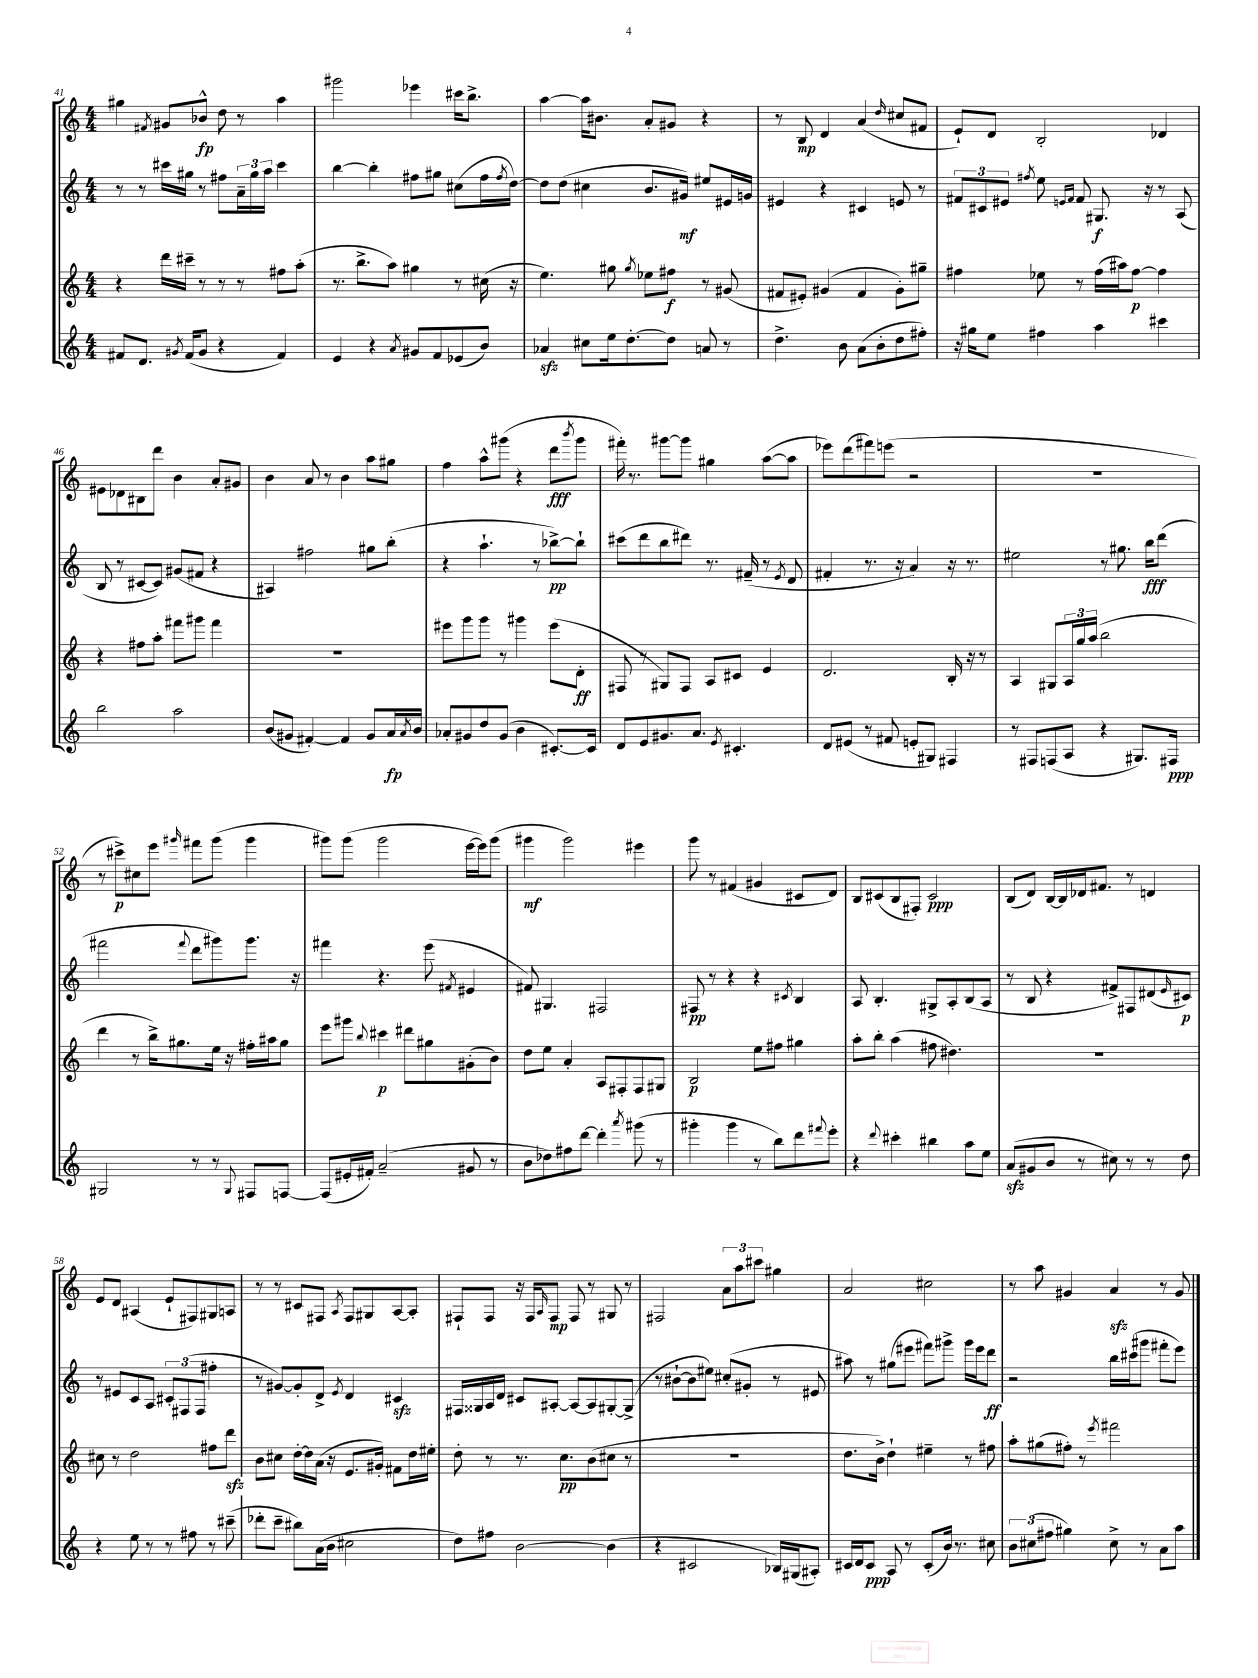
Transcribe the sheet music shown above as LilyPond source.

<<
\new StaffGroup <<
\new Staff = "s0" {
    \clef treble \key c \major \numericTimeSignature \time 4/4
    gis''4 \acciaccatura { fis'8 } gis'8 bes'8-^\fp d''8 r8 a''4 |
    gis'''2 ees'''4 cis'''16 b''8.-> |
    a''4~ a''16 bis'8. a'8-. gis'8 r4 |
    r8 b8\mp d'4 a'4( \grace { d''16 } cis''8 fis'8 |
    e'8-!) d'8 b2-. des'4 |
    eis'8 des'8 bis8 d'''8 b'4 a'8-. gis'8 |
    b'4 a'8 r8 b'4 a''8 gis''8 |
    f''4 a''8-^ gis'''8( r4 d'''8\fff \acciaccatura { b'''8 } gis'''8 |
    fis'''16-.) r8. gis'''8~ gis'''8 gis''4 a''8~( a''8 |
    ees'''8) d'''8( fis'''8) e'''8( r2 |
    R1 |
    r8 cis'''8->\p) cis''8 e'''8 \grace { gis'''16 } fis'''8 gis'''8( gis'''4 |
    gis'''8) gis'''8( gis'''2 e'''16~ e'''16) gis'''8( |
    gis'''4\mf gis'''2) eis'''4 |
    g'''8 r8 fis'4( gis'4 cis'8 d'8) |
    b8 cis'8( b8 fis8-.) cis'2\ppp |
    b8( d'8) b16~ b16 des'16 fis'8. r8 d'4 |
    e'8 d'8 ais4( e'8-! fis8) gis8 a8 |
    r8 r8 cis'8 fis8 \acciaccatura { a8 } fis8 gis8 a8~ a8-. |
    fis8-! fis8 r16 fis16 \grace { a16 } fis8\mp fis8 r8 gis8 r8 |
    fis2 \tuplet 3/2 { a'8 a''8 cis'''8 } gis''4 |
    a'2 cis''2 |
    r8 a''8 gis'4 a'4\sfz r8 gis'8 \bar "|." |
}
\new Staff = "s1" {
    \clef treble \key c \major \numericTimeSignature \time 4/4
    r8 r8 cis'''16 gis''16 r8 fis''8 \tuplet 3/2 { a'16-- gis''16 a''16 } cis'''4 |
    b''4~ b''4-. fis''8 gis''8 cis''8( fis''16 \acciaccatura { fis''8 } d''16~) |
    d''8 d''8( cis''4 b'8. gis'16\mf) eis''8 eis'16 g'16 |
    eis'4 r4 cis'4 e'8 r8 |
    \tuplet 3/2 { fis'8 cis'8 eis'8 } \acciaccatura { fis''8 } e''8 \grace { e'16 fis'16 } fis'8 gis8.\f r16 r8 a8( |
    b8 r8 cis'8~ cis'8) gis'8( fis'8 r4 |
    ais4) fis''2 gis''8 b''8-.( |
    r4 a''4.-! r8 bes''8~->\pp) bes''8-! |
    cis'''8( d'''8 b''8 dis'''8) r8. fis'16--( r8 \acciaccatura { e'8 } d'8 |
    fis'4-. r8. r16 a'4) r16 r8. |
    eis''2 r8 gis''8. b''16\fff d'''8( |
    fis'''2 \appoggiatura { fis'''8 } d'''8 gis'''8) gis'''8. r16 |
    fis'''4 r4. e'''8( \acciaccatura { fis'8 } eis'4 |
    fis'8) gis4. fis2 |
    fis8\pp r8 r4 r4 \acciaccatura { cis'8 } b4 |
    a8 b4.-. gis8-> a8-. b8( a8 |
    r8 b8 r4 fis'8->) fis8 dis'8( \grace { e'16 } cis'8\p) |
    r8 eis'8 c'8 a8 \tuplet 3/2 { cis'8-. fis8( fis8 } fis''4-. |
    r8 gis'8~) gis'8-. d'8-> \acciaccatura { e'8 } d'4 cis'4\sfz |
    fis16 gisis16 a16 d'16 cis'8 ais8~-. ais8~ ais8 gis8~-. gis8->( |
    r8 bis'8~-! bis'8 eis''8) cis''8-.( gis'8-. r8 eis'8 |
    ais''8) r8 gis''8( eis'''8 fis'''8) gis'''8-> gis'''16 eis'''16 d'''8\ff |
    r2 b''16 cis'''16( gis'''8 fis'''8-. e'''8) \bar "|." |
}
\new Staff = "s2" {
    \clef treble \key c \major \numericTimeSignature \time 4/4
    r4 d'''16 cis'''16-- r8 r8 r8 fis''8 a''8-.( |
    r8. b''8.-> a''8) gis''4 r8 cis''16( r16 |
    e''4.) gis''8 \acciaccatura { gis''8 } ees''8 fis''8\f r8 gis'8( |
    fis'8 eis'8-.) gis'4( fis'4 gis'8-.) gis''8-- |
    fis''4 ees''8 r8 fis''16( ais''16) fis''8~\p fis''4 |
    r4 fis''8 a''8-. fis'''8 gis'''8 fis'''4 |
    R1 |
    eis'''8 g'''8 g'''8 r8 gis'''4 eis'''8( d'8-.\ff |
    fis8 r8 gis8) fis8 a8 cis'8 e'4 |
    d'2. b16-. r16 r8 |
    a4 gis8 \tuplet 3/2 { a16 g''16 a''16( } b''2 |
    d'''4 r8 b''16->) gis''8. e''16 r16 fis''16-. ais''16 gis''8 |
    e'''8 gis'''8 \appoggiatura { b''8 } cis'''4\p dis'''8 gis''8 gis'8-.( b'8) |
    d''8 e''8 a'4-. a8 fis8-. fis8 gis8 |
    b2\p e''8 fis''8 gis''4 |
    a''8-. b''8-. a''4( fis''8 dis''4.) |
    R1 |
    cis''8 r8 d''2 fis''8 d'''8\sfz |
    b'8 cis''8 d''16~-. d''16 a'16( r16 e'8. gis'16-.) fis'8 d''16 eis''16-. |
    d''8-. r8 r8. c''8.\pp b'8( cis''8 r8 |
    R1 |
    d''8. b'16->) d''4-! eis''4-- r8 fis''8 |
    a''8-. gis''8( fis''8-.) r8 \acciaccatura { e'''8 } fis'''2 \bar "|." |
}
\new Staff = "s3" {
    \clef treble \key c \major \numericTimeSignature \time 4/4
    fis'8 d'8. \acciaccatura { gis'8 } fis'16( gis'8 r4 fis'4) |
    e'4 r4 \acciaccatura { a'8 } gis'8 f'8 ees'8( b'8) |
    aes'4\sfz cis''8 e''16 d''8.~-. d''8 a'8 r8 |
    d''4.-> b'8 a'8( b'8-. d''8 fis''8-.) |
    r16 gis''16 e''8 fis''4 a''4 cis'''4 |
    b''2 a''2 |
    b'8( gis'8 fis'4~-.) fis'4 gis'8 a'16\fp \acciaccatura { a'8 } b'16 |
    aes'8-. gis'8 d''8 gis'8( b'4 cis'8.~-.) cis'16 |
    d'8 e'8 gis'8. a'8. \acciaccatura { e'8 } cis'4.-. |
    d'8 eis'8( r8 fis'8 e'8-. gis8) fis4 |
    r8 fis8 f8( a8 r4 gis8.) fis16\ppp |
    gis2 r8 r8 \appoggiatura { gis8 } fis8 f8~ |
    f8( eis'16-. fis'16-.) a'2--( gis'8 r8 |
    b'8 des''8) fis''8 d'''8~ d'''4-. \acciaccatura { a'''8 } gis'''8( r8 |
    gis'''4-. gis'''4 r8 b''8) d'''8 \appoggiatura { fis'''8 } e'''8-. |
    r4 \appoggiatura { d'''8 } cis'''4-. bis''4 a''8 e''8 |
    a'8\sfz( gis'8 b'8 r8 cis''8) r8 r8 d''8 |
    r4 e''8 r8 r8 fis''8 r8 cis'''8--( |
    des'''8-. c'''8-- bis''8) a'16( b'16 cis''2 |
    d''8) fis''8 b'2~ b'4( |
    r4 cis'2 bes16) gis16( ais8-.) |
    cis'16 d'16 cis'8\ppp a8 r8 cis'8-.( b'16) r8. cis''8 |
    \tuplet 3/2 { b'8 cis''8( fis''8 } gis''4) cis''8-> r8 a'8 a''8 \bar "|." |
}
>>
>>
\layout { \context { \Score currentBarNumber = #41 } }
